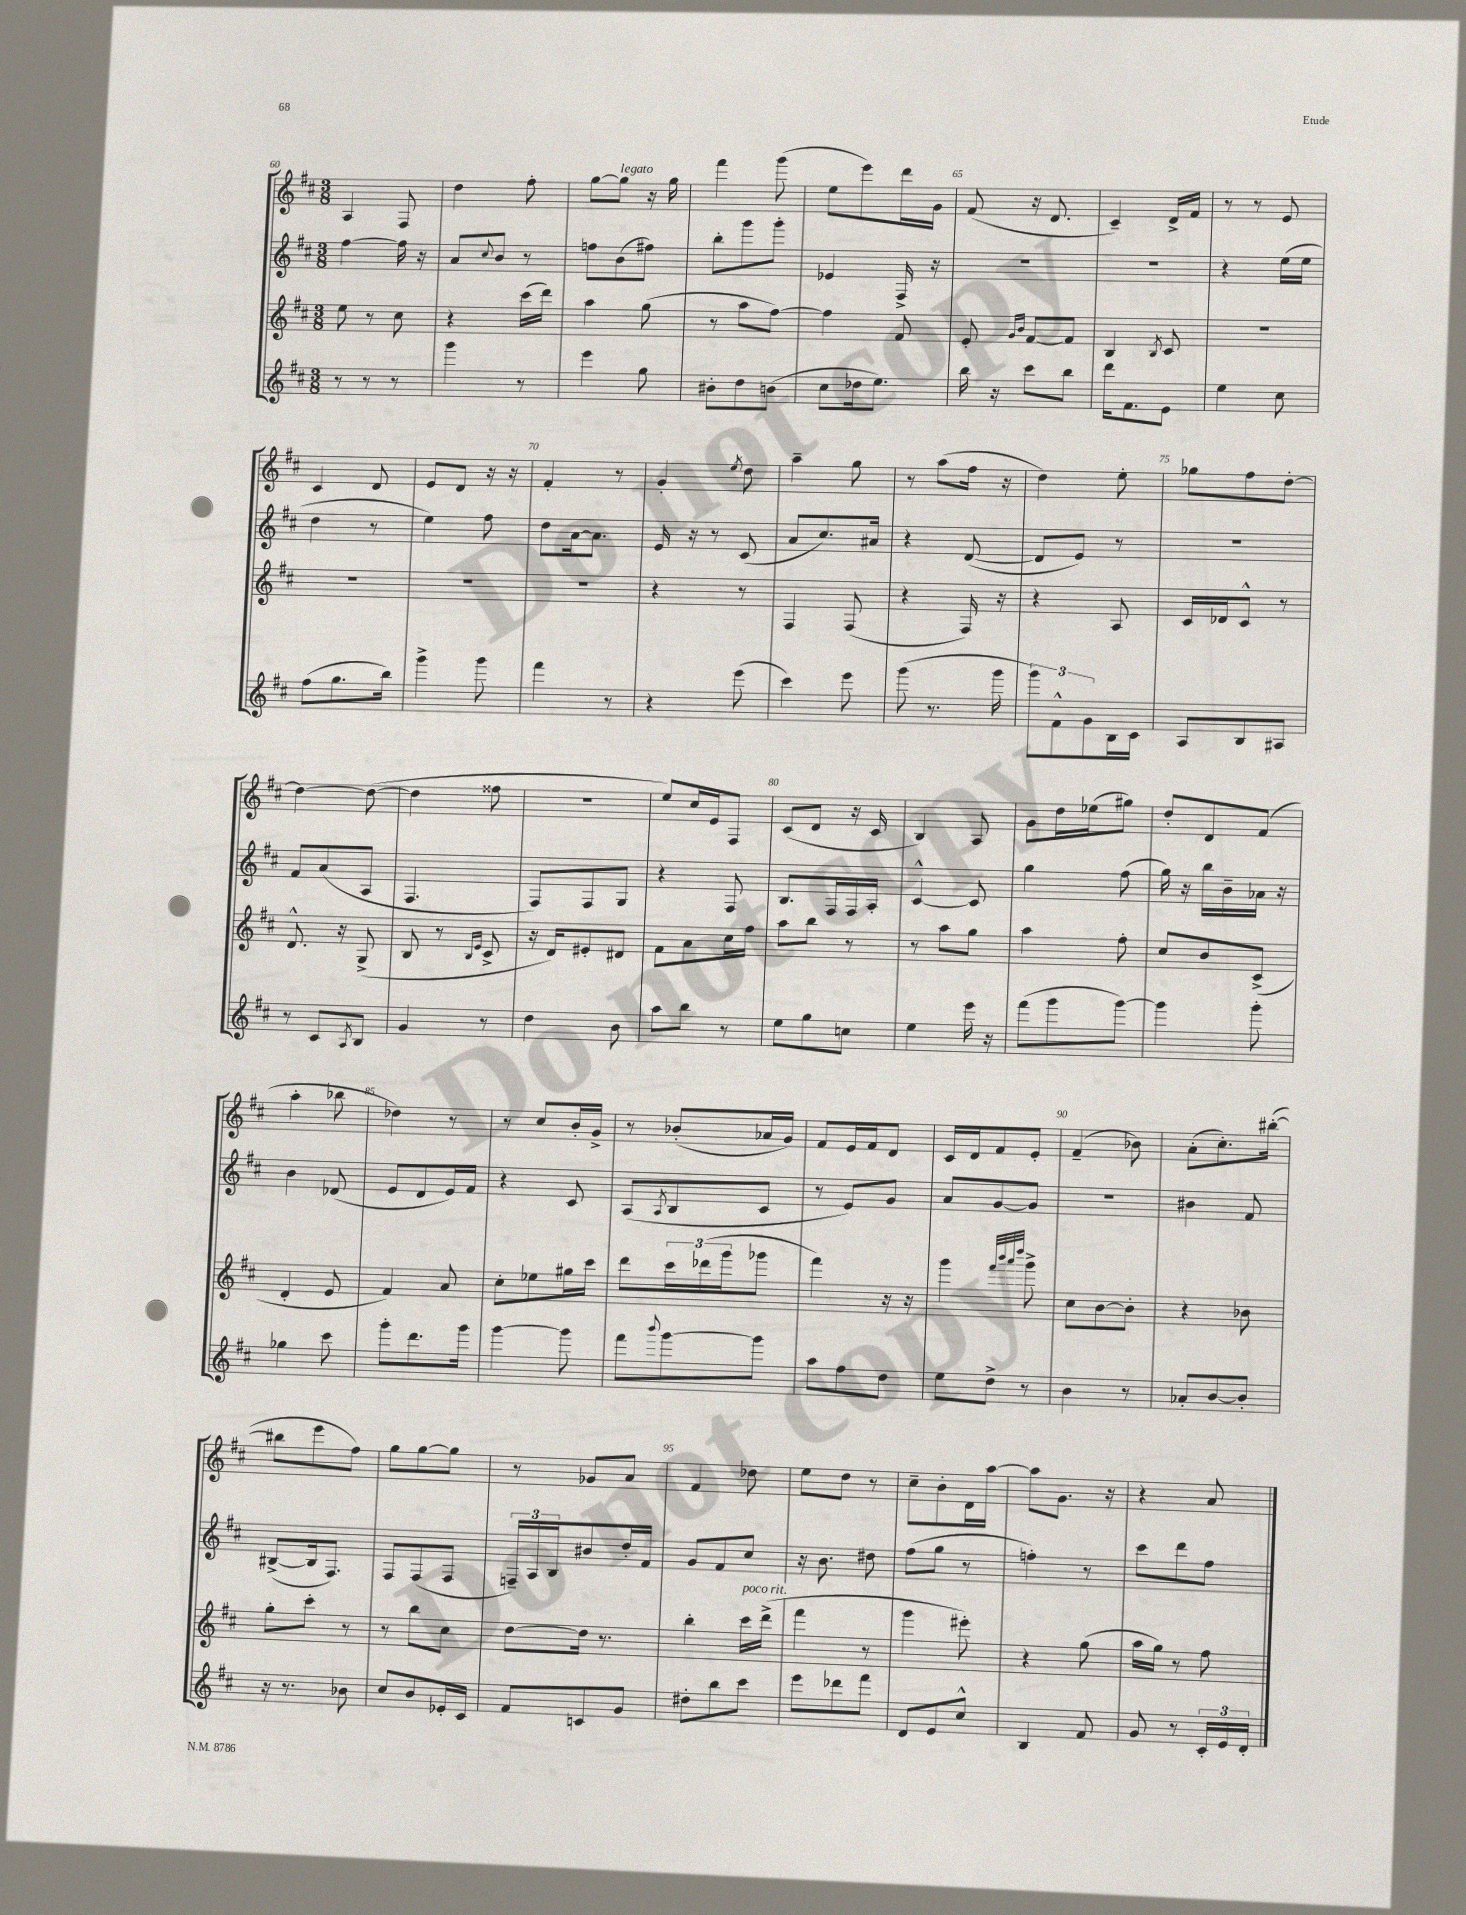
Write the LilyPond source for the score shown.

<<
\new StaffGroup <<
\new Staff = "s0" {
    \clef treble \key d \major \numericTimeSignature \time 3/8
    a4 fis8 |
    d''4 fis''8-. |
    g''8~ g''8^\markup { \italic "legato" } r16 g''16 |
    fis'''4 g'''8( |
    e''8 e'''8) d'''16 g'16 |
    fis'8( r16 d'8. |
    cis'4--) d'16-> fis'16 |
    r8 r8 e'8 |
    cis'4 d'8 |
    e'8 d'8 r16 r16 |
    fis'4-. r8 |
    g'4-. \acciaccatura { e''8 } d''8 |
    a''4-- g''8 |
    r8 a''8( fis''16 r16 |
    d''4) e''8-. |
    ges''8 fis''8 d''8~-. |
    d''4~ d''8~( |
    d''4 fisis''8 |
    R4. |
    e''8) cis''16 e'16 fis8 |
    cis'8( d'8 r16 cis'16 |
    b4) a8 |
    g'8 d''16 ees''16( gis''8) |
    d''8-. d'8 fis'8( |
    a''4-. bes''8 |
    des''4) r8 |
    r8 cis''8 b'16-. g'16-> |
    r8 bes'8-.( aes'16 g'16) |
    fis'8 e'16 fis'16 d'8 |
    cis'16 d'16 fis'8 e'8-. |
    fis'4--( bes'8) |
    a'8-.( cis''8.-.) bis''16~-.( |
    bis''8 e'''8 fis''8) |
    g''8 g''8~ g''8 |
    r8 ges'8 a'8 |
    fis'4 des''8 |
    e''8 d''8 r8 |
    cis''8-- b'8-. d'16 a''16~ |
    a''8 g'8. r16 |
    r4 a'8 \bar "|." |
}
\new Staff = "s1" {
    \clef treble \key d \major \numericTimeSignature \time 3/8
    fis''4~ fis''16 r16 |
    a'8 \appoggiatura { cis''8 } b'8 r8 |
    f''8 b'8( fis''8) |
    b''8-. g'''8 g'''8-. |
    ees'4 fis16-> r16 |
    R4. |
    R4. |
    r4 e''16( e''16 |
    d''4 r8 |
    e''4) fis''8 |
    d''8 a'16~ a'8. |
    e'16 r16 r8 cis'8( |
    a'8 cis''8.) ais'16 |
    r4 d'8~( |
    d'8 e'8) r8 |
    R4. |
    fis'8 a'8( a8 |
    fis4. |
    fis8) fis8 g8 |
    r4 fis8 |
    b8. fis16 fis16 a16-. |
    cis'4~-^ cis'8 |
    g''4 fis''8( |
    g''16) r16 b''16 b'16-- aes'16 r16 |
    b'4 des'8( |
    e'8 d'8 e'16) fis'16 |
    r4 cis'8 |
    a8( \acciaccatura { a8 } b8 cis'8 |
    r8 e'8) g'8 |
    a'8 g'8~ g'8 |
    R4. |
    bis'4 fis'8 |
    bis8~->( bis16 fis8.) |
    fis8 fis8( fis8 |
    \tuplet 3/2 { f16--) a16 b16 } bis'8 d''16-. fis'16 |
    g'8 fis'8 cis''8 |
    r16 b'8. dis''8 |
    fis''8( g''8 r8 |
    f''4-.) r8 |
    cis'''8 d'''8 fis''8 \bar "|." |
}
\new Staff = "s2" {
    \clef treble \key d \major \numericTimeSignature \time 3/8
    e''8 r8 cis''8 |
    r4 cis'''16( d'''16) |
    a''4 g''8( |
    r8 a''8 fis''8~) |
    fis''4 fis'8 |
    e'8-. \grace { g'16 b'16 } fis'8~ fis'8 |
    b4 \acciaccatura { b8 } cis'8 |
    R4. |
    R4. |
    R4. |
    R4. |
    r4 r8 |
    fis4 fis8( |
    r4 fis16) r16 |
    r4 a8 |
    cis'16 des'16 cis'8-^ r8 |
    d'8.-^ r16 g8->( |
    b8 r8 \grace { b16 e'16 } cis'8-> |
    r16 d'16) eis'8-. dis'8 |
    fis'8 a'8 cis''16 fis''16 |
    a''8 b''8 r8 |
    r8 a''8 g''8 |
    a''4 fis''8-. |
    cis''8 b'8 cis'8->( |
    d'4-. e'8 |
    fis'4) a'8 |
    cis''8-. ees''8 gis''16 cis'''16 |
    d'''8 \tuplet 3/2 { cis'''16 des'''16( g'''16 } ges'''8 |
    fis'''4) r16 r16 |
    g'''4 \grace { fis'''32 b'''32 a'''32 d''''32 } g'''8-> |
    cis''8 b'8~ b'8-. |
    r4 bes'8 |
    g''8-. cis'''8-. r8 |
    r8 b''8 cis''8 |
    d''8~ d''16 r8. |
    b''4-. cis'''16^\markup { \italic "poco rit." } d'''16->( |
    fis'''4 r8 |
    g'''4 eis'''8-.) |
    r4 g''8( |
    a''16 g''16) r8 fis''8 \bar "|." |
}
\new Staff = "s3" {
    \clef treble \key d \major \numericTimeSignature \time 3/8
    r8 r8 r8 |
    g'''4 r8 |
    e'''4 g''8 |
    bis'8-. d''8 b'8( |
    cis''8 des''16 e''8.) |
    b''16 r16 cis'''8 b''8 |
    d'''16 fis'8. e'8 |
    e''4 cis''8 |
    fis''8( g''8. b''16) |
    g'''4-> g'''8 |
    fis'''4 r8 |
    r4 e'''8( |
    cis'''4) e'''8 |
    g'''8( r8. g'''16 |
    \tuplet 3/2 { g'''8) fis'8-^ g'8 } b16 cis'16 |
    a8 b8 ais8 |
    r8 cis'8 \acciaccatura { a8 } b8 |
    g'4 r8 |
    d''4 b'8 |
    a''8 b''8 r8 |
    e''8 g''8 c''8 |
    e''4 e'''16 r16 |
    fis'''8( g'''8 g'''8~) |
    g'''4 g'''8-. |
    ges''4 cis'''8 |
    g'''8-. d'''8. g'''16 |
    g'''4~ g'''8 |
    fis'''8 \appoggiatura { b'''8 } g'''8~ g'''8 |
    a''8 fis''8 d''8 |
    e''8 d''8-> r8 |
    b'4 r8 |
    aes'8-. b'8~ b'8-. |
    r16 r8. bes'8 |
    cis''8 b'8 ees'16-. cis'16 |
    fis'8 c'8 g'8 |
    dis''8-. b''8 cis'''8 |
    e'''8 des'''8 fis'''8 |
    d'8 e'8 cis''8-^ |
    b4 fis'8 |
    g'8 r8 \tuplet 3/2 { cis'16-. e'16 d'16-. } \bar "|." |
}
>>
>>
\layout { \context { \Score currentBarNumber = #60 \override BarNumber.break-visibility = ##(#f #t #t) barNumberVisibility = #(every-nth-bar-number-visible 5) } }
